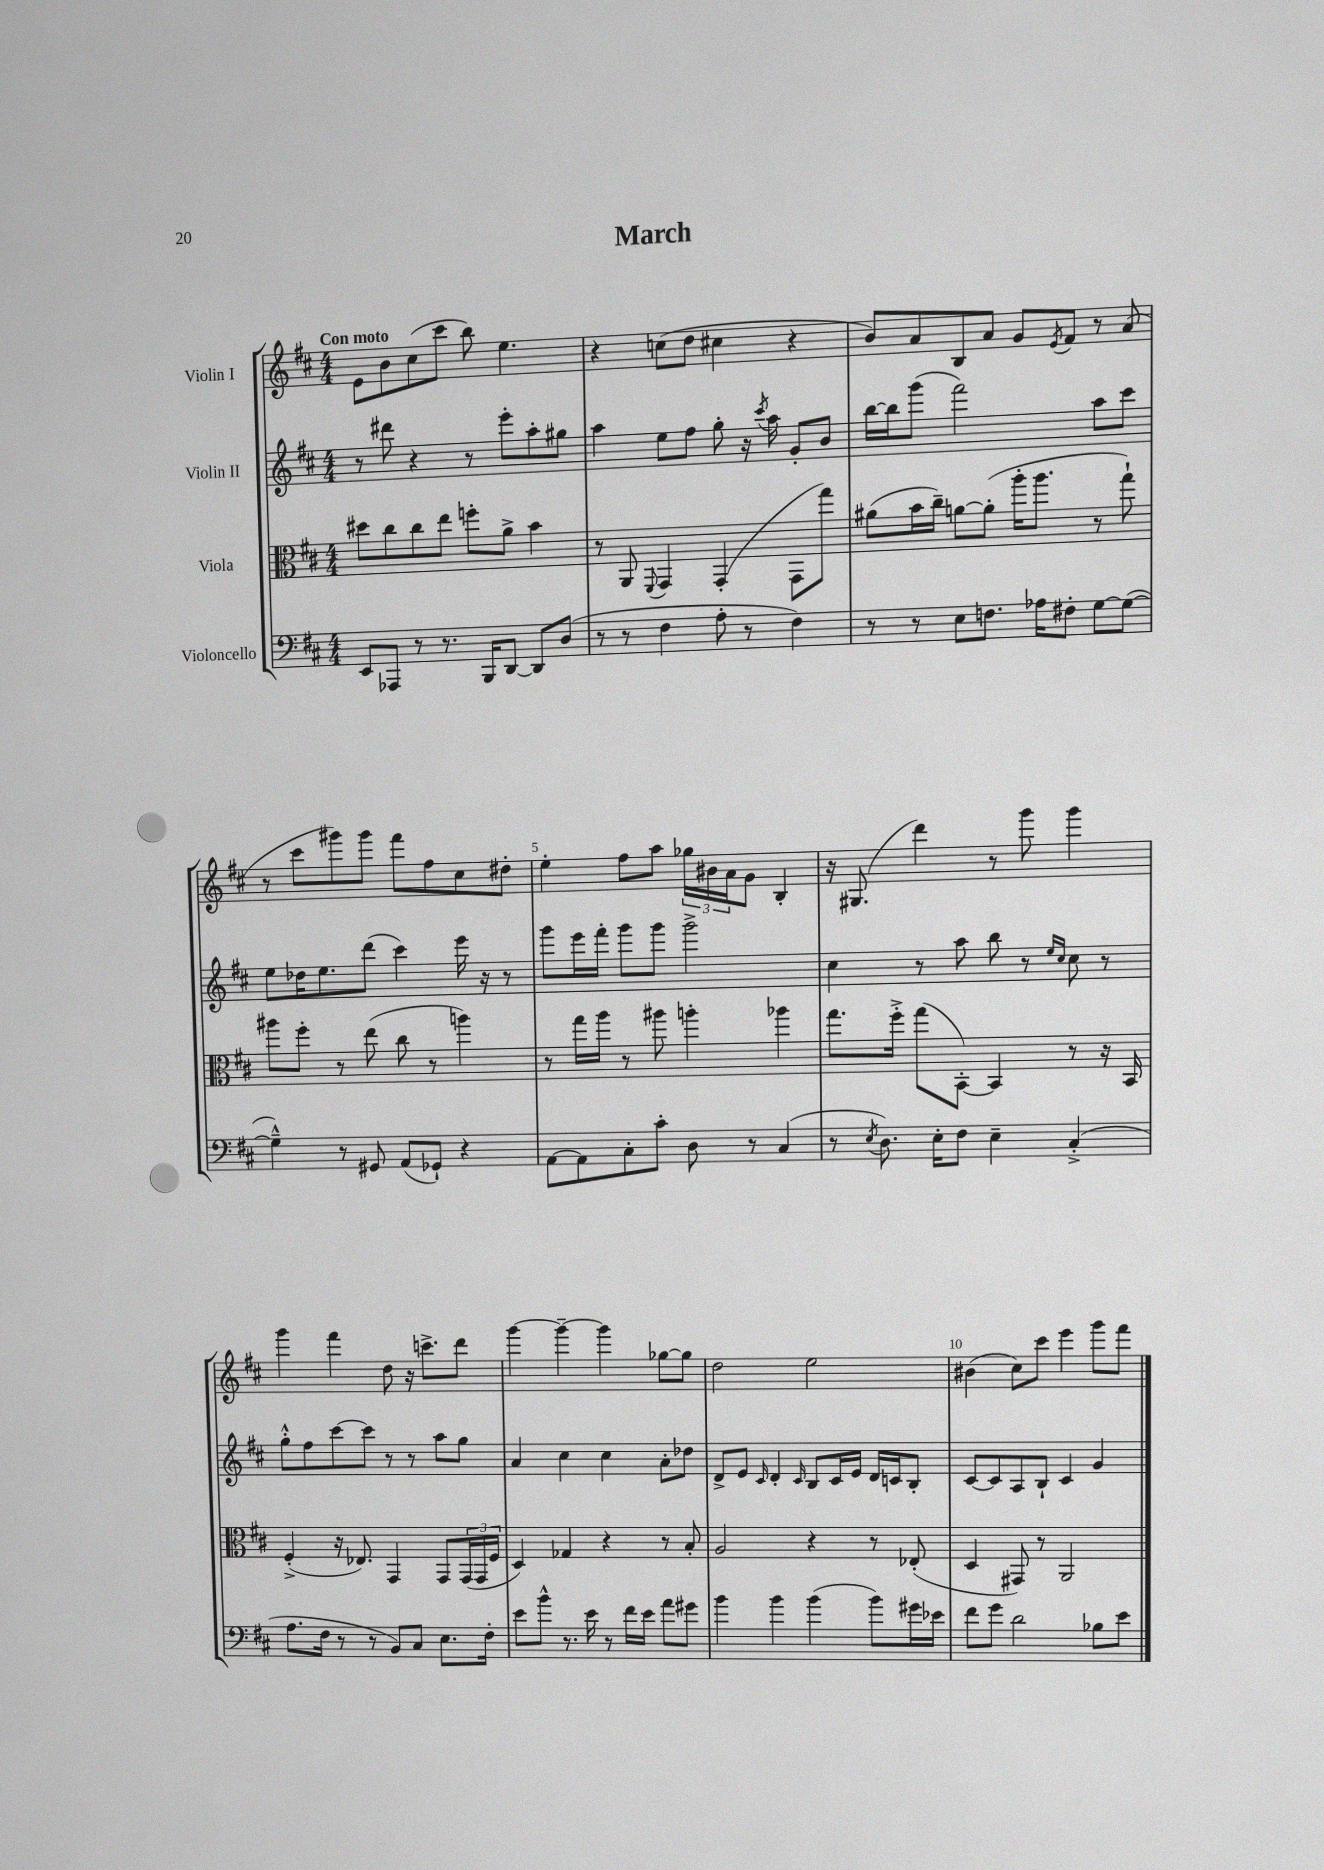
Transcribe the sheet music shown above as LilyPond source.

\header { title = "March" }
<<
\new StaffGroup <<
\new Staff = "s0" \with { instrumentName = "Violin I" } {
    \clef treble \key d \major \numericTimeSignature \time 4/4 \tempo "Con moto"
    e'8 b'8 cis''8( cis'''8 b''8) e''4. |
    r4 c''8( d''8 cis''4 r4 |
    b'8) a'8 b8 a'8 g'8 \acciaccatura { e'8 } fis'8 r8 a'8( |
    r8 cis'''8 gis'''8) gis'''8 fis'''8 fis''8 cis''8 dis''8-. |
    e''4-. fis''8 a''8 \tuplet 3/2 { ges''16 bis'16 a'16 } g'8 b4-. |
    r16 gis8.( d'''4) r8 g'''8 g'''4 |
    g'''4 fis'''4 d''8 r16 c'''8.-> d'''8 |
    g'''4~ g'''4~-- g'''4 ges''8~ ges''8 |
    d''2 e''2 |
    bis'4( cis''8) cis'''8 e'''4 g'''8 fis'''8 \bar "|." |
}
\new Staff = "s1" \with { instrumentName = "Violin II" } {
    \clef treble \key d \major \numericTimeSignature \time 4/4
    r8 dis'''8 r4 r8 e'''8-. a''8-. gis''8 |
    a''4 e''8 fis''8 g''8-. r16 \acciaccatura { cis'''8 } a''16 g'8-. b'8 |
    b''16~ b''16 g'''8( fis'''2) a''8 cis'''8 |
    e''8 des''16 e''8. d'''8( cis'''4) e'''16 r16 r8 |
    g'''8 e'''16 fis'''16-. g'''8 g'''8 g'''2-> |
    cis''4 r8 a''8 b''8 r8 \grace { e''16 cis''16 } cis''8 r8 |
    g''8-.-^ fis''8 cis'''8~ cis'''8 r8 r8 a''8 g''8 |
    a'4 cis''4 cis''4 a'8-. des''8 |
    d'8-> e'8 \grace { cis'16 } d'4-. \grace { cis'16 } b8 cis'16 e'16 d'16 c'16 b8-. |
    cis'8~ cis'8 a8 b8-! cis'4 g'4 \bar "|." |
}
\new Staff = "s2" \with { instrumentName = "Viola" } {
    \clef alto \key d \major \numericTimeSignature \time 4/4
    dis''8 cis''8 cis''8 e''8 f''8-. a'8-> b'4 |
    r8 a,8 \appoggiatura { fis,8 } g,4 g,4-.( g,8 g''8) |
    ais'8( b'16 cis''16--) a'8~ a'8-.( a''16-. a''8. r8 g''8-!) |
    ais''8 fis''8-. r8 e''8( cis''8 r8 a''4) |
    r8 g''16 a''16 r8 ais''8 a''4-. aes''4 |
    g''8. fis''16-.-> g''8( b,8~-.) b,4 r8 r16 b,16 |
    fis4-.->( r16 ees8.) g,4 g,8 \tuplet 3/2 { g,16( g,16 fis16 } |
    d4) ges4 r4 r8 b8-. |
    a2 r4 r8 ees8-.( |
    d4 gis,8) r8 a,2 \bar "|." |
}
\new Staff = "s3" \with { instrumentName = "Violoncello" } {
    \clef bass \key d \major \numericTimeSignature \time 4/4
    e,8 aes,,8 r8 r8. b,,16 d,8~ d,8 d8( |
    r8 r8 fis4 a8-. r8 fis4) |
    r8 r8 e8 f8. aes16 fis8-. g8~ g8~( |
    g4---^) r8 gis,8 a,8( ges,8-!) r4 |
    a,8~ a,8 cis8-. cis'8-. d8 r8 cis4( |
    r8 \acciaccatura { e8 } d8.) e16-. fis8 e4-- cis4-.->( |
    a8. fis16 r8 r8 b,8) cis8 e8. fis16-. |
    e'8 b'8-^ r8. e'16 r8 fis'16 e'16 a'8 gis'8 |
    b'4 b'4 b'4( b'8) gis'16 ees'16 |
    fis'8 g'8 d'2 bes8 e'8 \bar "|." |
}
>>
>>
\layout { \context { \Score \override BarNumber.break-visibility = ##(#f #t #t) barNumberVisibility = #(every-nth-bar-number-visible 5) } }
